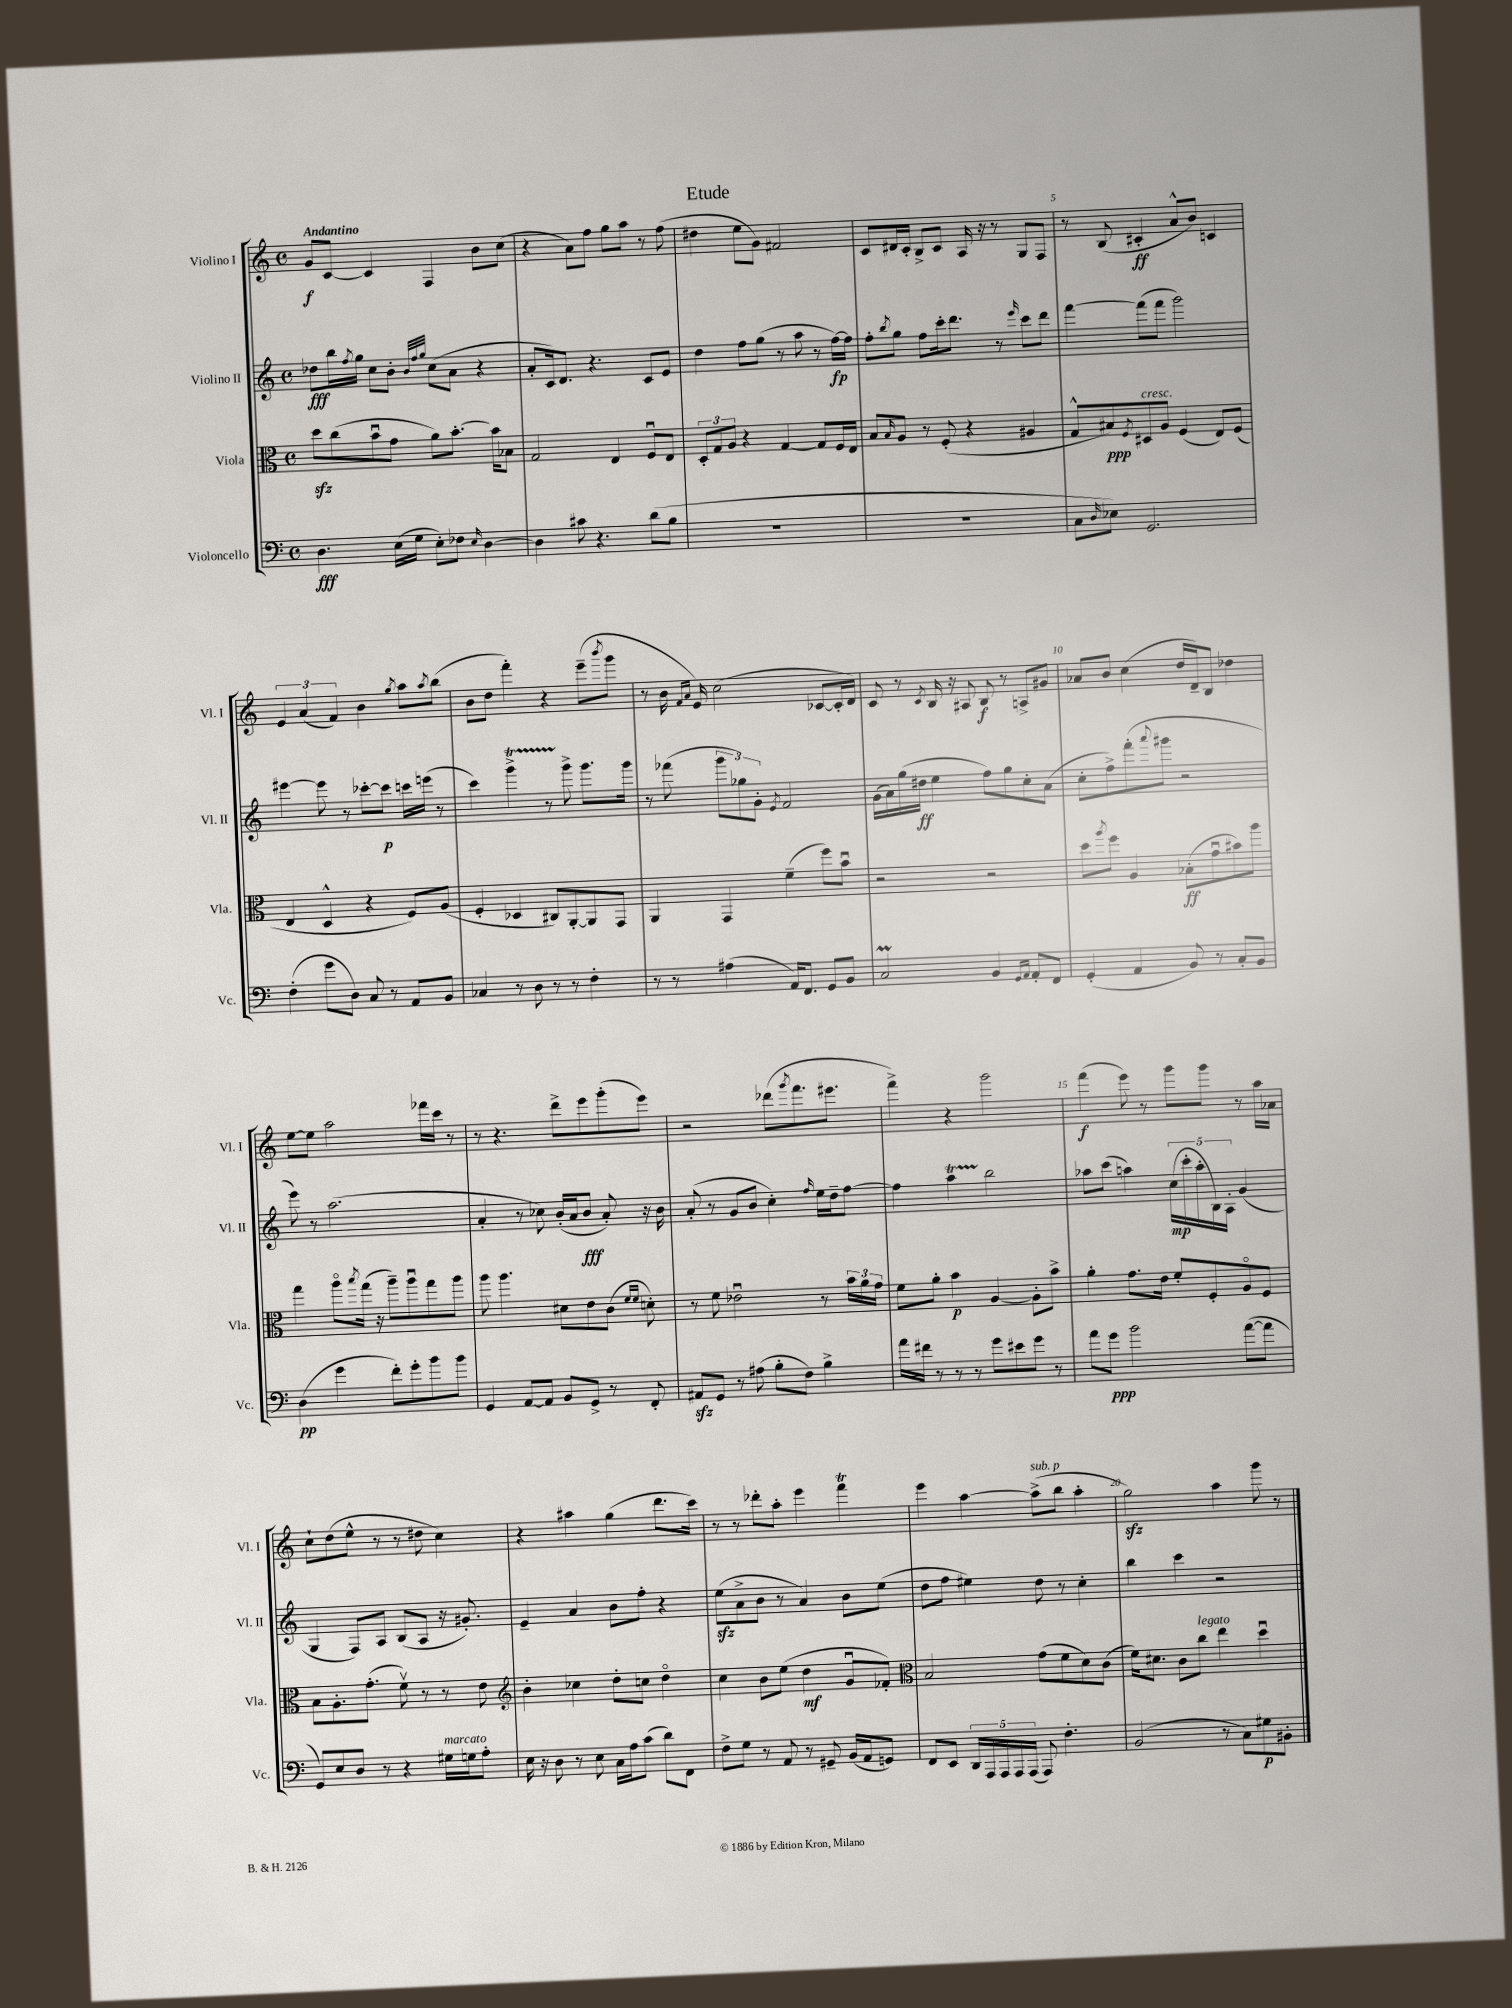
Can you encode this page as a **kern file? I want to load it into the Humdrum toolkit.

**kern	**dynam	**kern	**dynam	**kern	**dynam	**kern	**dynam
*part4	*part4	*part3	*part3	*part2	*part2	*part1	*part1
*staff4	*staff4	*staff3	*staff3	*staff2	*staff2	*staff1	*staff1
*I"Violoncello	*	*I"Viola	*	*I"Violino II	*	*I"Violino I	*
*I'Vc.	*	*I'Vla.	*	*I'Vl. II	*	*I'Vl. I	*
*clefF4	*	*clefC3	*	*clefG2	*	*clefG2	*
*k[]	*	*k[]	*	*k[]	*	*k[]	*
*M4/4	*	*M4/4	*	*M4/4	*	*M4/4	*
*met(c)	*	*met(c)	*	*met(c)	*	*met(c)	*
=1	=1	=1	=1	=1	=1	=1	=1
!	!	!	!	!	!	!LO:TX:a:B:t=Andantino	!
4.D\	fff	8ddzz\L	.	8dd-X\L	fff	8g/L	f
.	.	(8cc\	.	16bb\L	.	[8c/J	.
.	.	.	.	8qff/	.	.	.
.	.	.	.	16gg\JJ	.	.	.
.	.	8bu\	.	8cc\L	.	4c/]	.
(16E\LL	.	8g\J	.	8b'\J	.	.	.
16G\JJ	.	.	.	.	.	.	.
.	.	.	.	32qqb/LLL	.	.	.
.	.	.	.	32qqff/	.	.	.
.	.	.	.	32qqgg/JJJ	.	.	.
8E'\L)	.	8a\L)	.	(8cc\L	.	4F/	.
8F-X\J	.	[8.b'\J	.	8a\J	.	.	.
16qqE/	.	.	.	.	.	.	.
[4D\	.	.	.	4r	.	8b\L	.
.	.	16b\KL]	.	.	.	.	.
.	.	8B-X\J	.	.	.	(8cc\J	.
=2	=2	=2	=2	=2	=2	=2	=2
4D\]	.	2G/	.	8a'/L	.	4r	.
.	.	.	.	16c/k)	.	.	.
.	.	.	.	8.d/J	.	.	.
8c#X\	.	.	.	.	.	8a\L)	.
4.r	.	.	.	4.r	.	8ff\J	.
.	.	4E/	.	.	.	8gg\L	.
.	.	.	.	.	.	8aa\J	.
(8d\L	.	8Fu/L	.	8c/L	.	8r	.
8B\J	.	8E/J	.	8e/J	.	(8ff\	.
=3	=3	=3	=3	=3	=3	=3	=3
1r	.	12D'/L	.	4dd\	.	4dd#X\	.
.	.	12G/	.	.	.	.	.
.	.	12A/J	.	.	.	.	.
.	.	4r	.	8ff\L	.	8ee\L	.
.	.	.	.	(8gg\J	.	8g\J)	.
.	.	[4G/	.	8r	.	2f#X/	.
.	.	.	.	8aa\	.	.	.
.	.	8G/L]	.	8r	.	.	.
.	.	16F/L	.	[16ff\LL)	fp	.	.
.	.	16E/JJ	.	16ff\JJ]	.	.	.
=4	=4	=4	=4	=4	=4	=4	=4
1r	.	8B/L	.	8ff'\L	.	8c/L	.
.	.	16qqB/	.	8qbb/	.	.	.
.	.	8A/J	.	8gg\J	.	16d#X/L	.
.	.	.	.	.	.	16c'/JJ	.
.	.	8r	.	8ff\L	.	8B^/L	.
.	.	(8F'/	.	16ccc'\k	.	8c/J	.
.	.	.	.	8.ddd\J	.	.	.
.	.	4r	.	.	.	16A/	.
.	.	.	.	.	.	16r	.
.	.	.	.	8r	.	8r	.
.	.	.	.	16qqeee/	.	.	.
.	.	4A#X/	.	8ccc\L	.	8G/L	.
.	.	.	.	8ddd\J	.	8F/J	.
=5	=5	=5	=5	=5	=5	=5	=5
8C\L	.	8G^^/L	.	[4fff\	.	8r	.
16qqD/	.	.	.	.	.	.	.
8E-X\J)	.	8B#X/)	ppp	.	.	(8B/	.
.	.	8qF/	.	.	.	.	.
!	!	!LO:TX:a:i:t=cresc.	!	!	!	!	!
2.GG/	.	8D#X/	.	(8fff\L]	.	4c#X'/	ff
.	.	8A/J	.	8fff\J	.	.	.
.	.	(4F/	.	2ggg\)	.	8a^^/L	.
.	.	.	.	.	.	8b/J)	.
.	.	8E/L)	.	.	.	4cn/	.
.	.	(8F/J	.	.	.	.	.
!!LO:LB:g=z
=6	=6	=6	=6	=6	=6	=6	=6
(4F'\	.	4E/	.	[4eee#X\	.	6e/	.
.	.	.	.	.	.	(6a/	.
8g\L	.	4D^^/	.	8eee#\]	.	.	.
.	.	.	.	.	.	6f/)	.
8D\J)	.	.	.	8r	.	.	.
8C/	.	4r	.	[8ccc-X'\L	.	4b\	.
8r	.	.	.	8ccc-\J]	p	.	.
.	.	.	.	.	.	8qgg/	.
8AA/L	.	8F/L)	.	16cccn\LL	.	8aa\L	.
.	.	.	.	(16eeen\JJ	.	.	.
.	.	.	.	.	.	8qaa/	.
8BB/J	.	(8A/J	.	8r	.	(8bb\J	.
=7	=7	=7	=7	=7	=7	=7	=7
4C-X/	.	4F'/	.	4ccc\)	.	8b\L	.
.	.	.	.	.	.	8dd\J	.
8r	.	4D-X/	.	4gggT^\	.	4fff'\)	.
8D\	.	.	.	.	.	.	.
8r	.	8C#X/L)	.	8r	.	4r	.
8r	.	[8AA'/	.	8ggg^\	.	.	.
4F'\	.	8AA/]	.	8.ggg\L	.	(8eee~\L	.
.	.	.	.	.	.	8qbbb/	.
.	.	8GG/J	.	.	.	8ggg\J	.
.	.	.	.	16ggg\Jk	.	.	.
=8	=8	=8	=8	=8	=8	=8	=8
8r	.	4AA/	.	8r	.	8r	.
8r	.	.	.	(8fff-X\	.	16b\	.
.	.	.	.	.	.	16qqf/LL	.
.	.	.	.	.	.	16qqa/JJ	.
.	.	.	.	.	.	16e/)	.
(4A#X\	.	4GG/	.	12ggg\L	.	(2cc\	.
.	.	.	.	12gg-X\)	.	.	.
.	.	.	.	12g'\J	.	.	.
.	.	.	.	8qe/	.	.	.
16AA/KL)	.	(4f~\	.	2f/	.	.	.
8.FF/J	.	.	.	.	.	.	.
8GG/L	.	8ff\L)	.	.	.	[8c-X/L	.
8BB/J	.	8bu\J	.	.	.	16c-'/L]	.
.	.	.	.	.	.	16d/JJ)	.
=9	=9	=9	=9	=9	=9	=9	=9
2CM/	.	2r	.	(16g\LL	.	8c/	.
.	.	.	.	16a\)	.	.	.
.	.	.	.	(16gg\	.	8r	.
.	.	.	.	16dd#X\JJ	ff	.	.
.	.	.	.	.	.	8qc/	.
.	.	.	.	4ee\	.	16B/	.
.	.	.	.	.	.	16r	.
.	.	.	.	.	.	8A#X/	.
4BB/	.	2r	.	8ff\L)	.	8B/	f
.	.	.	.	8gg\	.	8r	.
16qqGG/LL	.	.	.	.	.	.	.
16qqAA/JJ	.	.	.	.	.	.	.
8AA'/L	.	.	.	8cc'\	.	8An^/L	.
8FF/J	.	.	.	(8a\J	.	8g#X/J	.
=10	=10	=10	=10	=10	=10	=10	=10
(4GG'/	.	8dd\L	.	8cc'\L	.	8a-X/L	.
.	.	8qaa/	.	.	.	.	.
.	.	8ff\J	.	8ff^\)	.	8b/J	.
4AA/	.	4A/	.	(8fff'\	.	(4cc\	.
.	.	.	.	8qqaaa/	.	.	.
.	.	.	.	8ggg#X\J	.	.	.
8BB/)	.	(8B-X'\L	ff	2r	.	16dd/LL	.
.	.	.	.	.	.	16d~/J)	.
8r	.	8gu\	.	.	.	8B/J	.
8C'/L	.	8b#X\)	.	.	.	4dd-X\	.
8BB/J	.	8aa\J	.	.	.	.	.
!!LO:LB:g=z
=11	=11	=11	=11	=11	=11	=11	=11
(4D\	pp	4gg\	.	8eee\)	.	[8ee\L	.
.	.	.	.	8r	.	8ee\J]	.
4g\	.	8aa\L	.	(2.aa\	.	2aa\	.
.	.	8qbb/	.	.	.	.	.
.	.	(16gg\Jk	.	.	.	.	.
.	.	16r	.	.	.	.	.
8f'\L)	.	8aa~\L)	.	.	.	.	.
8g'\	.	8aau\	.	.	.	.	.
8b\	.	8gg\	.	.	.	16fff-X\LL	.
.	.	.	.	.	.	16ccc\JJ	.
8b\J	.	8aa\J	.	.	.	8r	.
=12	=12	=12	=12	=12	=12	=12	=12
4GG/	.	8aa\	.	4a'/	.	8r	.
.	.	4.aa\	.	.	.	4.r	.
[8AA/L	.	.	.	8r	.	.	.
8AA/J]	.	.	.	8cc-X\)	.	.	.
8BB/L	.	8d#X\L	.	(16b'/LL	.	8ddd^\L	.
.	.	.	.	16a/J	.	.	.
8GG^/J	.	8e\	.	8b/J	fff	8eee\	.
8r	.	(8c\J	.	8a'/)	.	(8ggg'\	.
.	.	16qqf/LL	.	.	.	.	.
.	.	16qqf/JJ	.	.	.	.	.
8FF'/	.	8dn'\)	.	16r	.	8eee\J)	.
.	.	.	.	16b\	.	.	.
=13	=13	=13	=13	=13	=13	=13	=13
8AA#Xzz/L	.	8r	.	(8a'/	.	2r	.
8GG/J	.	8f\	.	8r	.	.	.
8r	.	2e-Xu\	.	8g/L	.	.	.
(8A#X\	.	.	.	8b/J	.	.	.
8B'\L	.	.	.	4cc'\)	.	(8ddd-X\L	.
.	.	.	.	.	.	8qggg/	.
8F\J)	.	.	.	.	.	8.fff\	.
.	.	.	.	16qqff/	.	.	.
4B^\	.	8r	.	16ee\LL	.	.	.
.	.	.	.	16dd~\J	.	8.eee#X\J	.
.	.	24b\LL	.	[8ff\J	.	.	.
.	.	24a\	.	.	.	.	.
.	.	24g\JJ	.	.	.	.	.
=14	=14	=14	=14	=14	=14	=14	=14
16a\LL	.	8f\L	.	4ff\]	.	4fff^\)	.
16f#X\JJ	.	.	.	.	.	.	.
8r	.	8a'\J	.	.	.	.	.
8r	.	4b\	p	4aaT\	.	4r	.
8r	.	.	.	.	.	.	.
8g\L	.	[4A/	.	2bb\	.	2ggg\	.
8e#X\	.	.	.	.	.	.	.
8g\J	.	8A'\L]	.	.	.	.	.
8r	.	8b^\J	.	.	.	.	.
=15	=15	=15	=15	=15	=15	=15	=15
8a\L	.	4a'\	.	8aa-X\L	.	(4fff\	f
8g\J	ppp	.	.	(8ccc\J	.	.	.
2b\	.	8.g\L	.	4aan\)	.	8eee\)	.
.	.	.	.	.	.	8r	.
.	.	16e\Jk	.	.	.	.	.
.	.	8f'/L	.	(20cc\LL	mp	8ggg\L	.
.	.	.	.	20ccc'\	.	.	.
.	.	.	.	20aa'\	.	.	.
.	.	8F'/	.	.	.	8ggg\J	.
.	.	.	.	20B\)	.	.	.
.	.	.	.	20A'\JJ	.	.	.
([8a\L	.	8A/	.	(4g/	.	8r	.
8a\J]	.	8F/J	.	.	.	16aa\LL	.
.	.	.	.	.	.	16a-X\JJ	.
!!LO:LB:g=z
=16	=16	=16	=16	=16	=16	=16	=16
8GG/L)	.	8B\L	.	4G/	.	8cc`\L	.
8E/	.	8.A'\	.	.	.	(8dd\	.
8D/J	.	.	.	8F/L)	.	8ee^^\J	.
.	.	(8.g'\J	.	.	.	.	.
8r	.	.	.	8A/J	.	8r	.
4r	.	8fv\)	.	(8B/L	.	8r	.
.	.	8r	.	8A/J	.	8dd#X\	.
!LO:TX:a:i:t=marcato	!	!	!	!	!	!	!
16G#X\LL	.	8r	.	16r	.	4cc\)	.
16Gn\J	.	.	.	8.g#X'/)	.	.	.
8A'\J	.	8e\	.	.	.	.	.
=17	=17	=17	=17	=17	=17	=17	=17
*	*	*clefG2	*	*	*	*	*
16E\	.	4b'\	.	4e~/	.	4r	.
16r	.	.	.	.	.	.	.
8D\	.	.	.	.	.	.	.
8r	.	4cc-X\	.	4a/	.	4aa#X\	.
8E\	.	.	.	.	.	.	.
16C\LL	.	8dd'\L	.	8b\L	.	(4gg\	.
16A\J	.	.	.	.	.	.	.
(8c\J	.	8ccn\J	.	8ff'\J	.	.	.
8d\L)	.	4dd\	.	4r	.	8.ddd\L	.
8FF\J	.	.	.	.	.	.	.
.	.	.	.	.	.	16ccc\Jk)	.
=18	=18	=18	=18	=18	=18	=18	=18
8F^\L	.	4cc\	.	(8eezz\L	.	8r	.
8G\J	.	.	.	8a^\	.	8r	.
8r	.	8b\L	.	8b\J	.	8ddd-X'\L	.
8AA/	.	(8ee\J	.	8r	.	8aa'\J	.
8r	.	4dd\	mf	4a/)	.	4eee\	.
8GG#X~/	.	.	.	.	.	.	.
(16BB/LL	.	8gu/L	.	8b\L	.	4fffT\	.
16AA/J	.	.	.	.	.	.	.
8GGn/J)	.	8f-X'/J)	.	(8ee\J	.	.	.
=19	=19	=19	=19	=19	=19	=19	=19
*	*	*clefC3	*	*	*	*	*
8FF/L	.	2B/	.	8dd\L	.	4eee\	.
8EE/J	.	.	.	8ff\J	.	.	.
20DD/LL	.	.	.	4ee#X\)	.	[4aa\	.
20AAA/	.	.	.	.	.	.	.
20AAA/	.	.	.	.	.	.	.
20AAA/	.	.	.	.	.	.	.
(20AAA/JJ	.	.	.	.	.	.	.
!	!	!	!	!	!	!LO:TX:a:i:t=sub. p	!
8AAA/)	.	(8g\L	.	8dd\	.	(8aa^\L]	.
4.F'\	.	8f\	.	8r	.	8bb\J	.
.	.	8d\)	.	4cc'\	.	4aa'\	.
.	.	(8c\J	.	.	.	.	.
=20	=20	=20	=20	=20	=20	=20	=20
(2BB/	.	16f\KL)	.	4bb\	.	2ggzz\)	.
.	.	8.d#X\J	.	.	.	.	.
.	.	8c\L	.	4ccc\	.	.	.
!	!	!LO:TX:a:i:t=legato	!	!	!	!	!
.	.	8cc\J	.	.	.	.	.
8r	.	4ee\	.	2r	.	4aa\	.
8C\L)	.	.	.	.	.	.	.
8G#X\	p	4ddu\	.	.	.	8ggg\	.
8BB#X'\J	.	.	.	.	.	8r	.
==	==	==	==	==	==	==	==
*-	*-	*-	*-	*-	*-	*-	*-
